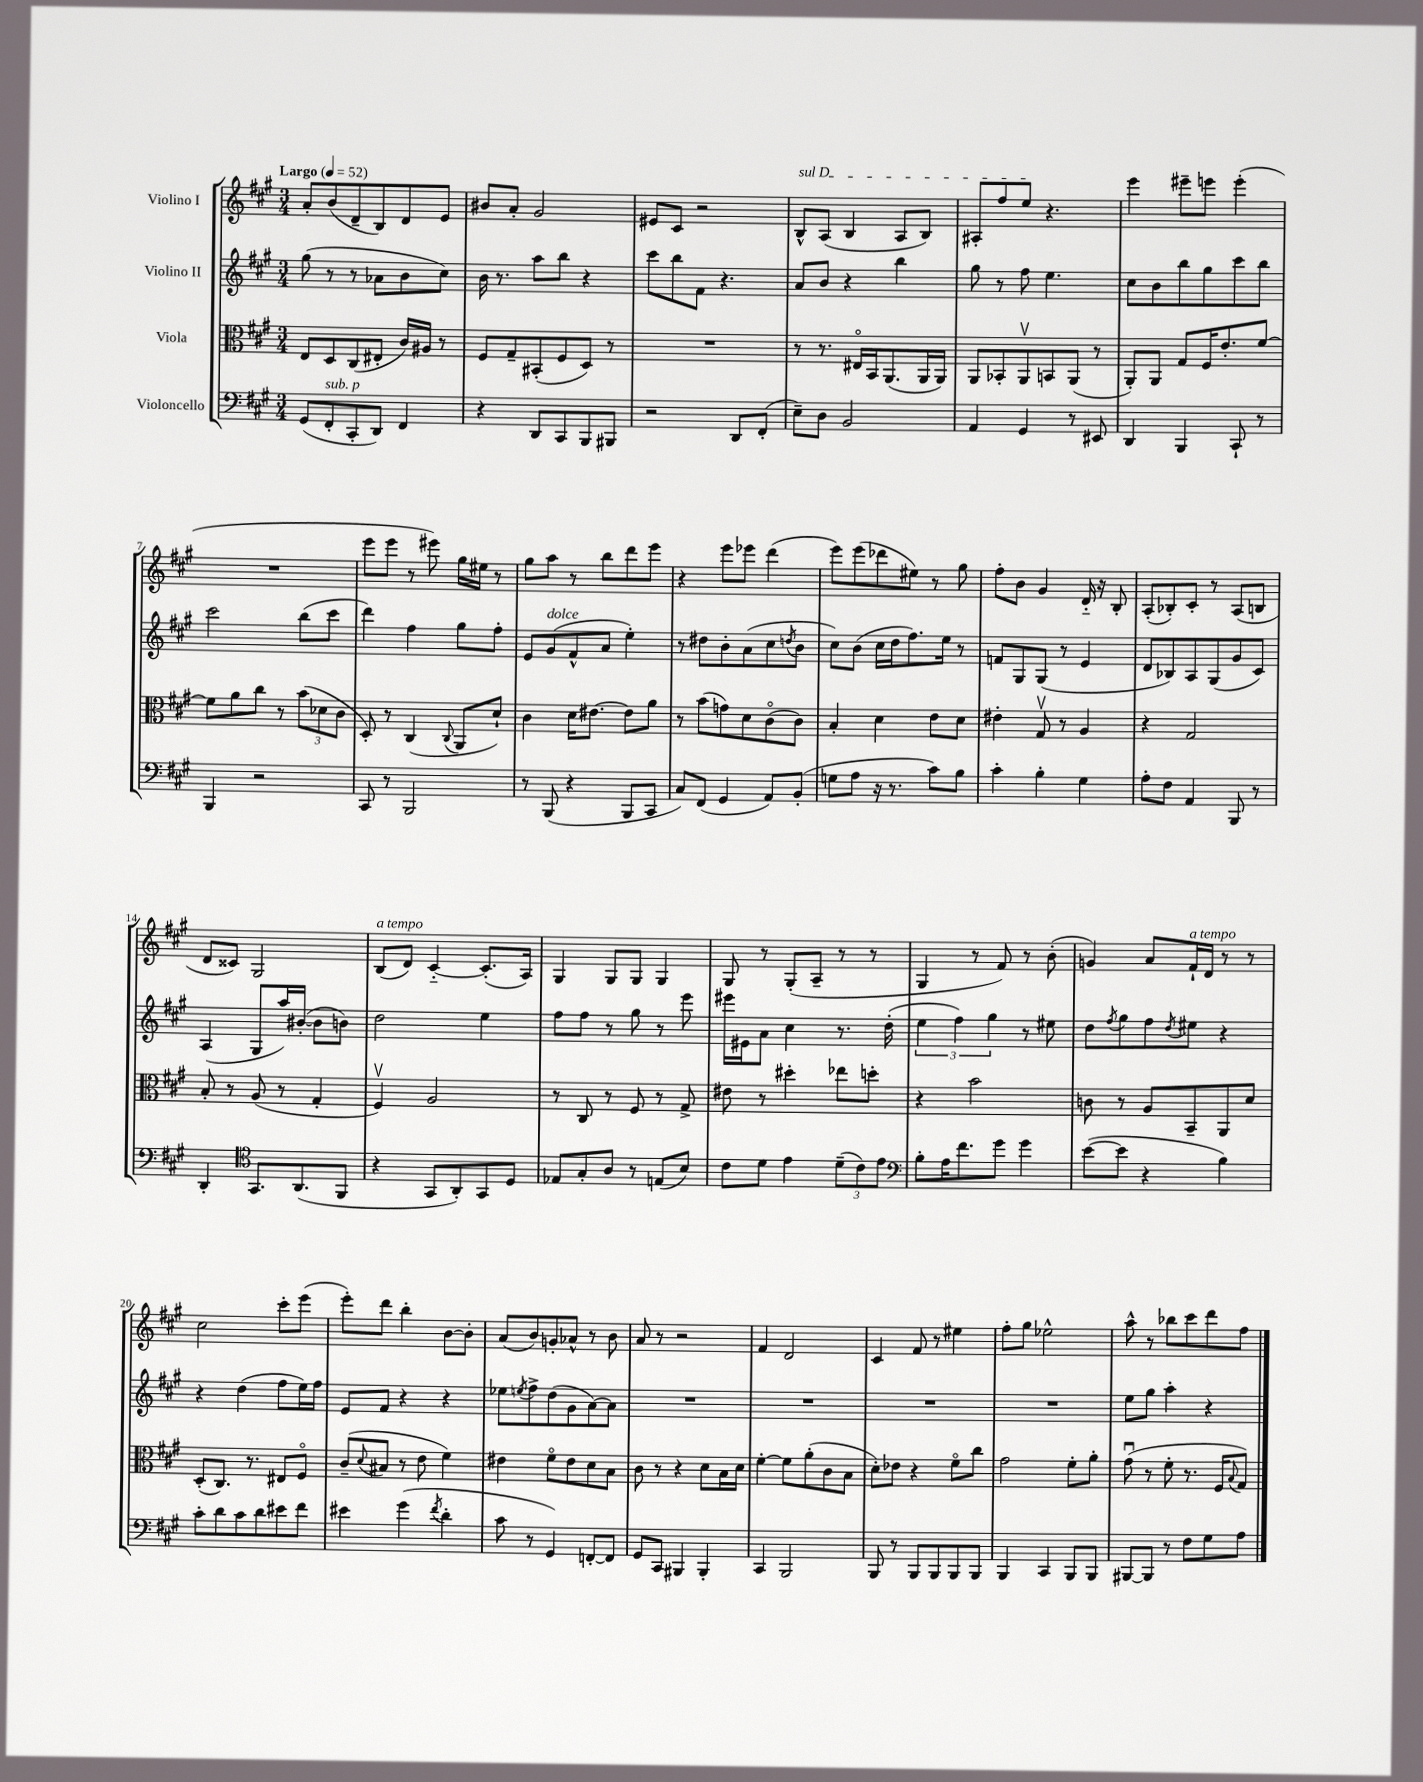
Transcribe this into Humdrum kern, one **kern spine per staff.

**kern	**kern	**kern	**kern
*staff4	*staff3	*staff2	*staff1
*clefF4	*clefC3	*clefG2	*clefG2
*k[f#c#g#]	*k[f#c#g#]	*k[f#c#g#]	*k[f#c#g#]
*M3/4	*M3/4	*M3/4	*M3/4
*MM52	*MM52	*MM52	*MM52
(8GG#/L	8E/L	(8gg#\	8a'/L
8FF#'/	8D/	8r	(8b/
8CC#'/	(8C#/	8r	8d~/
8DD/J)	8E#'/J	8a-\L	8B/)
4FF#/	16c#/LL)	8b\	8d/
.	16A#/JJ	.	.
.	8r	8cc#\J)	8e/J
=	=	=	=
4r	8F#/L	16b\	8b#/L
.	.	8.r	.
.	8G#~/	.	8a'/J
8DD/L	(8BB#'/	8aa\L	2g#/
8CC#/	8F#/	8bb\J	.
8BBB/	8D/J)	4r	.
8BBB#/J	8r	.	.
=	=	=	=
2r	2.r	8ccc#\L	8e#/L
.	.	8bb\	8c#/J
.	.	8f#\J	2r
.	.	4.r	.
8DD/L	.	.	.
(8FF#'/J	.	.	.
=	=	=	=
8E~\L)	8r	8a/L	8B^^/L
8D\J	8.r	8b/J	(8A/J
2BB/	.	4r	4B/
.	16E#o/LL	.	.
.	16BB/J	.	.
.	(8.AA/	.	.
.	.	4bb\	8A/L
.	16AA/L	.	8B/J)
.	16AA/JJ)	.	.
=	=	=	=
4AA/	8AA/L	8gg#\	8A#'/L
.	8BB-'/	8r	8ff#/
4GG#/	8AAv/	8ff#\	8ee/J
.	8BB/	4.ee\	4.r
8r	(8AA/J	.	.
8EE#/	8r	.	.
=	=	=	=
4DD/	8AA'/L)	8cc#\L	4eee\
.	8AA/J	8b\	.
4BBB/	8G#/L	8bb\	8eee#~\L
.	16F#/K	8gg#\	8eee\J
.	8.e'/	.	.
8CC#`/	.	8ccc#\	(4eee'\
8r	[8f#/J	8bb\J	.
=	=	=	=
4BBB/	8f#\]L	2ccc#\	2.r
.	8a\	.	.
2r	8cc#\J	.	.
.	8r	.	.
.	(12b\L	(8bb\L	.
.	12d-\	.	.
.	.	8ccc#\J	.
.	12c#\J	.	.
=	=	=	=
8CC#/	8D'/)	4ddd\)	8eee\L
8r	8r	.	8eee\J
2BBB/	(4C#/	4ff#\	8r
.	.	.	8eee#\)
.	8qqC#/	.	.
.	8AA/L	8gg#\L	16gg#\LL
.	.	.	16ee#\JJ
.	8d`/J)	8ff#'\J	8r
=	=	=	=
8r	4c#\	8e/L	8gg#\L
(8BBB/	.	(8g#/	8aa\J
4r	16d\LK	8f#^^/	8r
.	[8.e#\J	.	.
.	.	8a/J	8bb\L
8BBB/L	8e#\]L	4ee'\)	8ddd\
8CC#/J	8a\J	.	8eee\J
=	=	=	=
8C#/L)	8r	8r	4r
(8FF#/J	(8b\L	8dd#\L	.
4GG#/	8g\)	8b'\	8eee\L
.	8d\	(8a\	8eee-\J
8AA/L)	(8c#o\	8cc#\	(4ddd\
.	.	8qdd/	.
(8BB'/J	8c#\J)	8b\J	.
=	=	=	=
8G\L	4B'/	8cc#\L)	8eee\L)
8A\J	.	(8b\J	(8eee\
16r	4d\	16cc#\LL	8ddd-\
8.r	.	16dd\J	.
.	.	8.ff#\)	8ee#\J)
8c#\L)	8e\L	.	8r
.	.	16ee\Jk	.
8B\J	8d\J	8r	8gg#\
=	=	=	=
4c#'\	4e#'\	8f/L	8ff#'\L
.	.	8G#/	8b\J
4B'\	8G#v/	(8G#/J	4g#/
.	8r	8r	.
4G#\	4A/	4e/	16d'~/
.	.	.	16r
.	.	.	8B'/
=	=	=	=
8A'\L	4r	8d/L	(8A'/L
8F#\J	.	8B-/)	8B-'/)
4AA/	2G#/	8A/	8c#'/J
.	.	(8G#/	8r
8BBB/	.	8g#/	(8A/L
8r	.	8c#/J)	8B/J
=	=	=	=
4DD'/	8B'/	(4A/	8d/L
.	8r	.	8c##/J)
*clefC4	*	*	*
8.GG#/L	(8A/	8G#/L	2G#/
.	8r	16aa/L)	.
(8.AA/	.	([16b#'/JJ	.
.	4G#'/	8b#\]L	.
8FF#/J	.	8b\J)	.
=	=	=	=
4r	4F#v/)	2dd\	(8B/L
.	.	.	8d/J)
8GG#/L	2A/	.	[4c#'~/
8AA'/)	.	.	.
8GG#/	.	4ee\	(8.c#'/]L
8D/J	.	.	.
.	.	.	16A/Jk)
=	=	=	=
8E-/L	8r	8ff#\L	4G#/
8G#'/	8C#/	8ff#\J	.
8A/J	8r	8r	8G#/L
8r	8F#/	8gg#\	8G#/J
(8E/L	8r	8r	4G#/
8B/J)	8G#^/	8eee\	.
=	=	=	=
8c#\L	8e#\	16eee#\LL	8G#/
.	.	16e#\J	.
8d\J	8r	8a\J	8r
4e\	4dd#'\	4cc#\	(8G#'/L
.	.	.	8A~/J
(12d~\L	8ee-\L	8.r	8r
12c#\)	.	.	.
.	8dd'\J	.	8r
12e\J	.	.	.
.	.	(16dd'\	.
=	=	=	=
*clefF4	*	*	*
8B'\L	4r	6ee\	4G#/
16A\K	.	.	.
.	.	6ff#\)	.
8.f#\	.	.	.
.	2b\	.	8r
.	.	6gg#\	.
8g#\J	.	.	8f#/)
4g#\	.	8r	8r
.	.	8ee#\	(8b'\
=	=	=	=
([8e\L	8c\	8dd\L	4g/)
.	.	8qff#/	.
8e\]J	8r	8gg#\	.
4r	8A/L	8ff#\	8a/L
.	.	8qdd/	.
.	8BB~/	8ee#\J	16f#`/L
.	.	.	16d/JJ
4B\)	8AA/	4r	8r
.	8d/J	.	8r
=	=	=	=
8c#'\L	(8D'/L	4r	2cc#\
8d\	8.C#/J)	.	.
8c#\	.	(4dd\	.
.	8.r	.	.
8d\	.	.	.
8e#\	8E#/L	8ff#\L	8ccc#'\L
8f#\J	8F#o/J	16ee\L)	(8eee\J
.	.	16ff#\JJ	.
=	=	=	=
4e#\	(8c#~/L	8e/L	8eee'\L)
.	8qqd/	.	.
.	8B#/J	8f#/J	8ddd\J
(4g#\	8r	4r	4bb'\
.	8e\	.	.
8qf#/	.	.	.
4d'\	4f#\)	4r	[8b\L
.	.	.	8b'\]J
=	=	=	=
8c#\	4e#\	8ee-\L	(8a/L
.	.	8qee/	.
8r	.	8ff#^\	8b/)
4GG#/)	8f#o\L	(8dd\	8g'/
.	8e#\	8g#\	8a-^^/J
[8FF'/L	8d\	[8a\)	8r
8FF/]J	8B\J	8a\]J	8b\
=	=	=	=
8GG#/L	8c#\	2.r	8a/
8CC#/J	8r	.	8r
4BBB#/	4r	.	2r
4BBB#'/	8d\L	.	.
.	16B\L	.	.
.	16d\JJ	.	.
=	=	=	=
4CC#/	[4f#'\	2.r	4f#/
2BBB/	8f#\]L	.	2d/
.	(8a'\	.	.
.	8c#\	.	.
.	8B\J	.	.
=	=	=	=
8BBB/	8d'\L)	2.r	4c#/
8r	8e-\J	.	.
8BBB/L	4r	.	8f#/
8BBB/	.	.	8r
8BBB/	8f#o\L	.	4ee#\
8BBB/J	8cc#\J	.	.
=	=	=	=
4BBB/	2g#\	2.r	8ff#'\L
.	.	.	8gg#\J
4CC#/	.	.	2ee-^^\
8BBB/L	8f#'\L	.	.
8BBB/J	8a'\J	.	.
=	=	=	=
[8BBB#/L	(8g#u\	8ee\L	8aa^^\
8BBB#/]J	8r	8gg#\J	8r
8r	8f#'\	4aa'\	8bb-\L
8F#\L	8.r	.	8ccc#\
8G#\	.	4r	8ddd\
.	16F#/LK	.	.
.	8qqB/	.	.
8A\J	8G#/J)	.	8ff#\J
==	==	==	==
*-	*-	*-	*-
